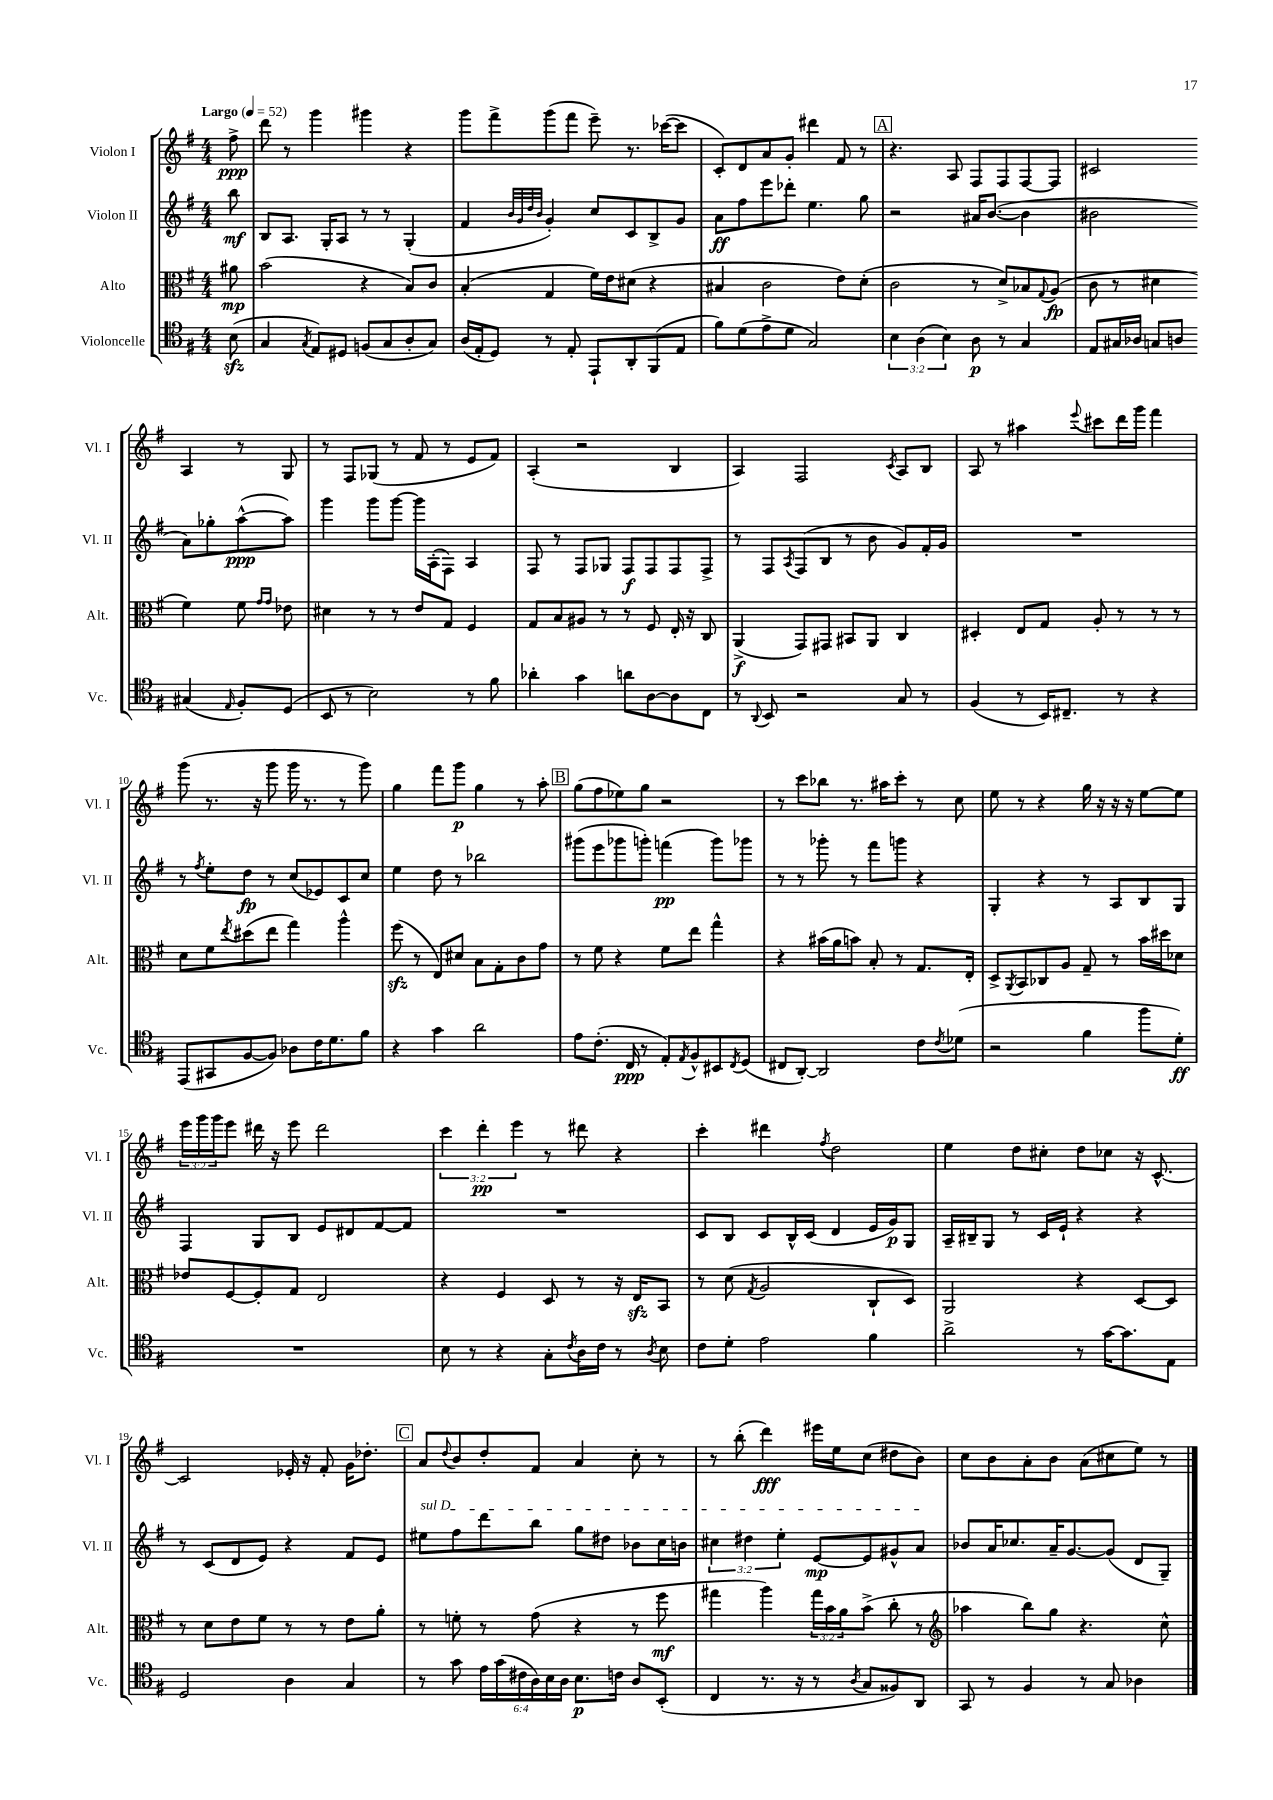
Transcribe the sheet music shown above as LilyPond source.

<<
\new StaffGroup <<
\new Staff = "s0" \with { instrumentName = "Violon I" shortInstrumentName = "Vl. I" } {
    \clef treble \key g \major \numericTimeSignature \time 4/4 \override Staff.TupletNumber.text = #tuplet-number::calc-fraction-text \partial 8 \tempo "Largo" 4 = 52
    fis''8->\ppp |
    d'''8 r8 g'''4 gis'''4 r4 |
    g'''8 fis'''8-> g'''8( fis'''8 e'''8--) r8. ces'''16~( ces'''8 |
    c'8-.) d'8 a'8 g'8-. dis'''4 fis'8 r8 |
    \mark \markup { \box "A" } r4. a8 fis8 fis8 fis8~ fis8 |
    cis'2 a4 r8 g8 |
    r8 fis8 ges8( r8 fis'8 r8 e'8 fis'8) |
    a4-.( r2 b4 |
    a4) fis2 \acciaccatura { c'8 } a8 b8 |
    a8 r8 ais''4 \appoggiatura { e'''8 } cis'''8 d'''16 g'''16 fis'''4 |
    g'''8( r8. r16 g'''8 g'''16 r8. r8 g'''8) |
    g''4 fis'''8 g'''8\p g''4 r8 a''8-. |
    \mark \markup { \box "B" } g''8( fis''8 ees''8) g''8 r2 |
    r8 c'''8 bes''8 r8. ais''16 c'''8-. r8 c''8 |
    e''8 r8 r4 g''16 r16 r16 r16 e''8~ e''8 |
    \tuplet 3/2 { e'''16 g'''16 g'''16 } e'''8 dis'''16 r16 e'''8 dis'''2 |
    \tuplet 3/2 { c'''4 d'''4-.\pp e'''4 } r8 dis'''8 r4 |
    c'''4-. dis'''4 \acciaccatura { fis''8 } d''2 |
    e''4 d''8 cis''8-. d''8 ces''8 r16 c'8.~-^ |
    c'2 ees'16-. r16 fis'8-. g'16 des''8.-. |
    \mark \markup { \box "C" } a'8 \appoggiatura { d''8 } b'8 d''8-. fis'8 a'4 c''8-. r8 |
    r8 b''8-.( d'''4\fff) eis'''16 e''16 c''8( dis''8 b'8) |
    c''8 b'8 a'8-. b'8 a'8( cis''8 e''8) r8 \bar "|." |
}
\new Staff = "s1" \with { instrumentName = "Violon II" shortInstrumentName = "Vl. II" } {
    \clef treble \key g \major \numericTimeSignature \time 4/4 \override Staff.TupletNumber.text = #tuplet-number::calc-fraction-text \partial 8
    b''8\mf |
    b8 a8. g16-. a8 r8 r8 g4-.( |
    fis'4 \grace { b'32 g'32 d''32 b'32 } g'4-.) c''8 c'8 b8-> g'8 |
    a'8\ff fis''8 e'''8 des'''8-. e''4. g''8 |
    \mark \markup { \box "A" } r2 ais'16 b'8.~( b'4 |
    bis'2 a'8) ges''8-. a''8~-^\ppp( a''8) |
    g'''4 g'''8 g'''8~ g'''16 a16-.( fis8) a4 |
    fis8 r8 fis8 ges8 fis8\f fis8 fis8 fis8-> |
    r8 fis8 \acciaccatura { a8 } fis8( b8 r8 b'8 g'8) fis'16-. g'16 |
    R1 |
    r8 \acciaccatura { fis''8 } e''8-. d''8\fp r8 c''8( ees'8) c'8 c''8 |
    e''4 d''8 r8 bes''2 |
    \mark \markup { \box "B" } gis'''8( e'''8 ges'''8 g'''8-.) f'''4\pp( g'''8) ges'''8 |
    r8 r8 ges'''8-. r8 fis'''8 g'''8 r4 |
    g4-. r4 r8 a8 b8 g8 |
    fis4 g8 b8 e'8 dis'8 fis'8~ fis'8 |
    R1 |
    c'8 b8 c'8 b16-^ c'16( d'4 e'16 g'16\p) g8 |
    a16-- bis16-- g8 r8 c'16 e'16-! r4 r4 |
    r8 c'8( d'8 e'8) r4 fis'8 e'8 |
    \mark \markup { \box "C" } \once \override TextSpanner.bound-details.left.text = \markup { \italic "sul D" } eis''8\startTextSpan fis''8 d'''8 b''8 g''8 dis''8 bes'8 c''16 b'16 |
    \tuplet 3/2 { cis''4 dis''4 e''4-. } e'8~\mp e'8 gis'8-^ a'8\stopTextSpan |
    bes'8 a'16 ces''8. a'16-- g'8.~ g'8( d'8 g8--) \bar "|." |
}
\new Staff = "s2" \with { instrumentName = "Alto" shortInstrumentName = "Alt." } {
    \clef alto \key g \major \numericTimeSignature \time 4/4 \override Staff.TupletNumber.text = #tuplet-number::calc-fraction-text \partial 8
    ais'8\mp |
    b'2( r4 b8) c'8 |
    b4-.( g4 fis'16) e'16 dis'8( r4 |
    bis4 c'2 e'8) d'8-.( |
    \mark \markup { \box "A" } c'2 r8 d'8->) bes8 \appoggiatura { g8 } a8\fp( |
    c'8 r8 dis'4 fis'4) fis'8 \grace { g'16 g'16 } ees'8 |
    dis'4 r8 r8 e'8 g8 fis4 |
    g8 b8 ais8 r8 r8 fis8 e16-. r16 c8 |
    a,4->\f( g,8) gis,8 bis,8 a,8 c4 |
    dis4-. e8 g8 a8-. r8 r8 r8 |
    d'8 fis'8 \acciaccatura { e''8 } dis''8( e''8 g''4) a''4-^ |
    fis''8\sfz( r8 e8) dis'8 b8 g8-. c'8 g'8 |
    \mark \markup { \box "B" } r8 fis'8 r4 fis'8 e''8 g''4-^ |
    r4 bis'16( a'16 b'8) b8-. r8 g8. e16-. |
    d8-> \acciaccatura { a,8 } b,8 ces8 a8 g8-- r8 b'16 dis''16 des'8 |
    ees'8 fis8~ fis8-. g8 e2 |
    r4 fis4 d8 r8 r16 e16\sfz b,8 |
    r8 d'8( \acciaccatura { g8 } a2 c8-! d8) |
    a,2 r4 d8~ d8 |
    r8 d'8 e'8 fis'8 r8 r8 e'8 a'8-. |
    \mark \markup { \box "C" } r8 f'8-. r8 g'8( r4 r8 fis''8\mf |
    gis''4 a''4) \tuplet 3/2 { gis''16 b'16 a'16 } b'8->( c''8-. r8 |
    \clef treble aes''4 b''8) g''8 r4. c''8-^ \bar "|." |
}
\new Staff = "s3" \with { instrumentName = "Violoncelle" shortInstrumentName = "Vc." } {
    \clef tenor \key g \major \numericTimeSignature \time 4/4 \override Staff.TupletNumber.text = #tuplet-number::calc-fraction-text \partial 8
    b8\sfz( |
    g4 \acciaccatura { g8 } e8) dis8 f8( g8 a8-. g8) |
    a16( e16-. d8) r8 e8-. e,8-! a,8-. fis,8( e8 |
    fis'8) d'8( e'8-> d'8 g2) |
    \mark \markup { \box "A" } \tuplet 3/2 { b4 a4( b4) } a8\p r8 g4 |
    e8 gis16 aes16 g8 a8 gis4( \grace { e16 } fis8-.) d8( |
    b,8 r8 b2) r8 fis'8 |
    aes'4-. g'4 a'8 a8~ a8 c8 |
    r8 \appoggiatura { a,8 } b,8 r2 g8 r8 |
    fis4( r8 b,16) cis8.-- r8 r4 |
    e,8( gis,8 fis8~ fis8) aes8 c'16 d'8. fis'8 |
    r4 g'4 a'2 |
    \mark \markup { \box "B" } e'8 c'8.-.( c16\ppp r8 e8-.) \acciaccatura { e8 } fis8-^ bis,8 \acciaccatura { c8 } d8( |
    cis8 a,8~-.) a,2 c'8 \acciaccatura { c'8 } des'8( |
    r2 fis'4 fis''8 d'8-.\ff) |
    R1 |
    b8 r8 r4 g8-. \acciaccatura { c'8 } a16 c'16 r8 \acciaccatura { a8 } b8 |
    c'8 d'8-. e'2 fis'4 |
    a'2-> r8 g'16~ g'8. e8 |
    d2 a4 g4 |
    \mark \markup { \box "C" } r8 g'8 \tuplet 6/4 { e'16 g'16( cis'16 a16) b16 a16 } b8.\p c'16 a8 b,8-.( |
    c4 r8. r16 r8 \acciaccatura { a8 } g8 fisis8) a,8 |
    g,8 r8 fis4 r8 g8 aes4 \bar "|." |
}
>>
>>
